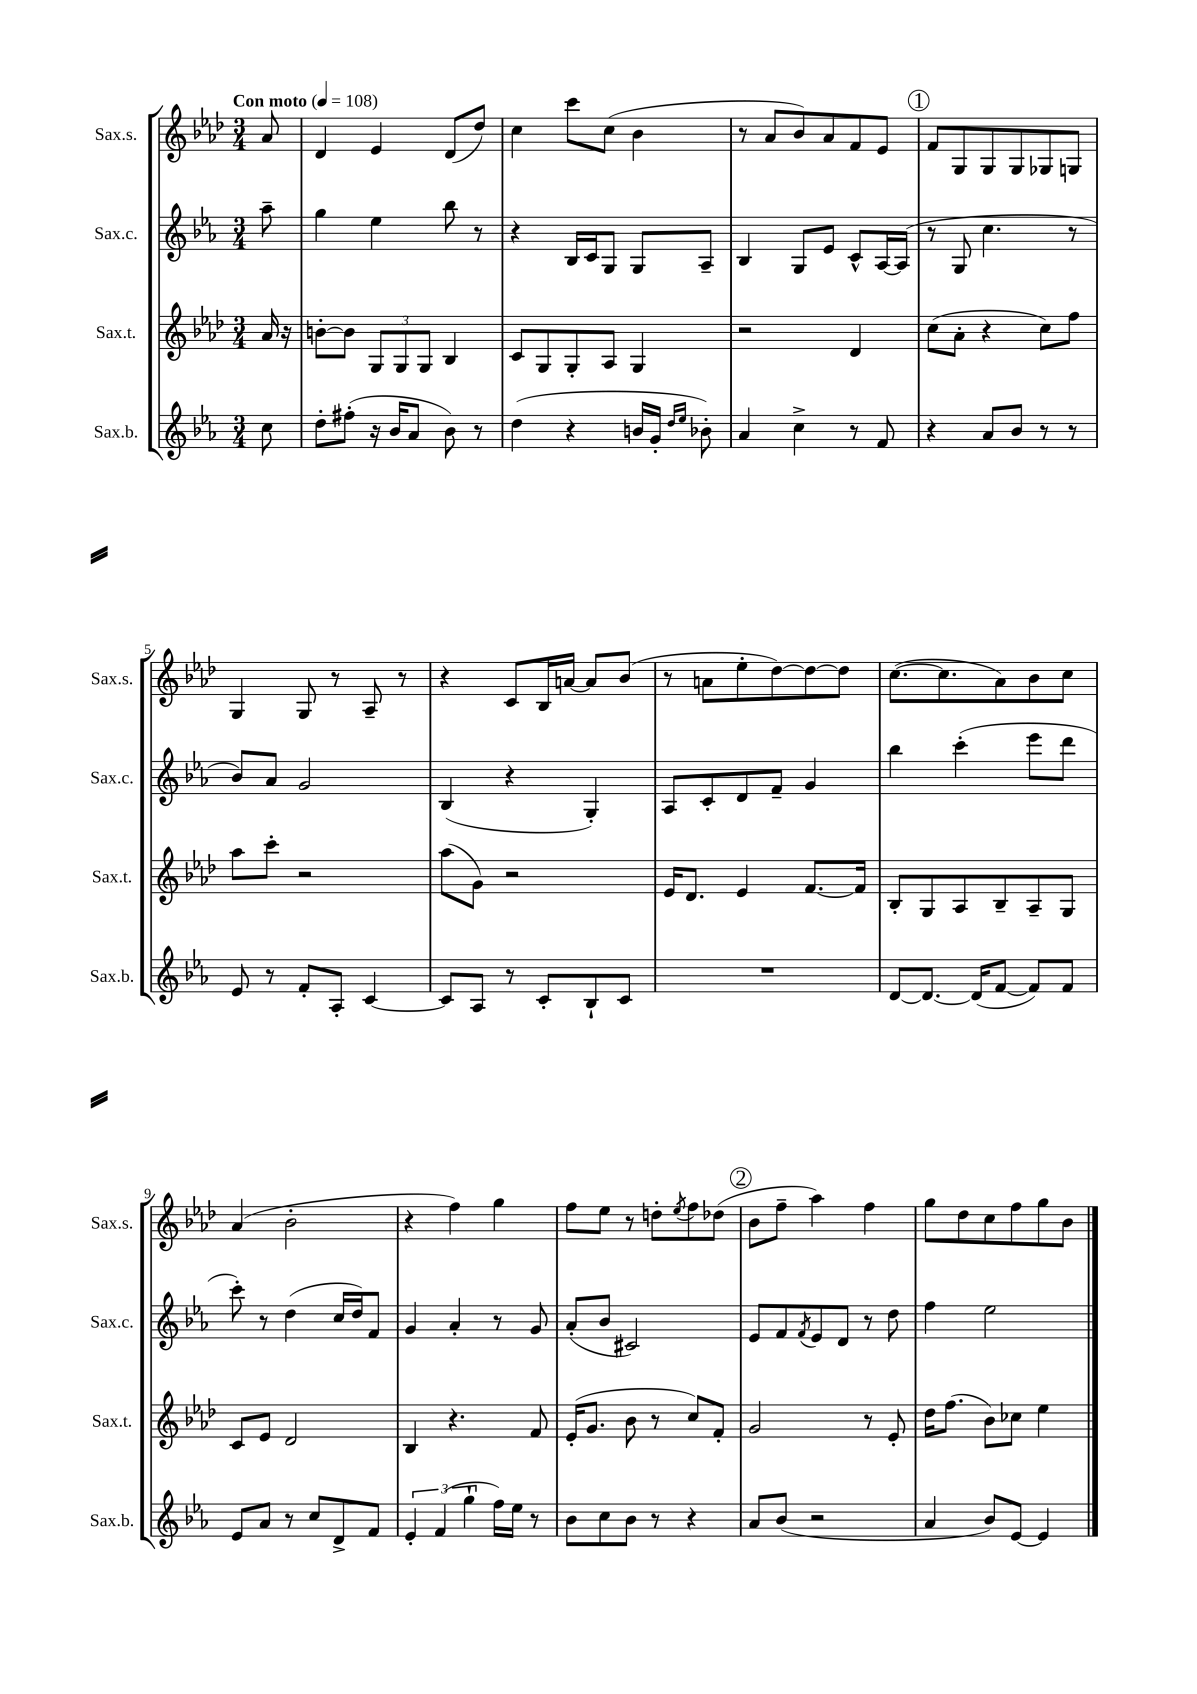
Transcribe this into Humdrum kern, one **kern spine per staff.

**kern	**kern	**kern	**kern
*staff4	*staff3	*staff2	*staff1
*clefG2	*clefG2	*clefG2	*clefG2
*k[b-e-a-]	*k[b-e-a-d-]	*k[b-e-a-]	*k[b-e-a-d-]
*M3/4	*M3/4	*M3/4	*M3/4
*MM108	*MM108	*MM108	*MM108
8cc\	16a-/	8aa-~\	8a-/
.	16r	.	.
=	=	=	=
8dd'\L	[8b'\L	4gg\	4d-/
(8ff#'\J	8b\]J	.	.
16r	12G/L	4ee-\	4e-/
16b-/LK	.	.	.
.	12G/	.	.
8a-/J	.	.	.
.	12G/J	.	.
8b-\)	4B-/	8bb-\	(8d-/L
8r	.	8r	8dd-/J)
=	=	=	=
(4dd\	8c/L	4r	4cc\
.	8G/	.	.
4r	8G'/	16B-/LL	8ccc\L
.	.	16c/J	.
.	8A-/J	8G/J	(8cc\J
16b/LL	4G/	8G/L	4b-\
16g'/JJ	.	.	.
16qqdd/LL	.	.	.
16qqee-/JJ	.	.	.
8b-'\)	.	8A-~/J	.
=	=	=	=
4a-/	2r	4B-/	8r
.	.	.	8a-/L
4cc^\	.	8G/L	8b-/)
.	.	8e-/J	8a-/
8r	4d-/	8c^^/L	8f/
8f/	.	[16A-/L	8e-/J
.	.	(16A-/]JJ	.
=	=	=	=
4r	(8cc\L	8r	8f/L
.	8a-'\J	8G/	8G/
8a-/L	4r	4.cc\	8G/
8b-/J	.	.	8G/
8r	8cc\L)	.	8G-/
8r	8ff\J	8r	8G/J
=	=	=	=
8e-/	8aa-\L	8b-/L)	4G/
8r	8ccc'\J	8a-/J	.
8f'/L	2r	2g/	8G/
8A-'/J	.	.	8r
[4c/	.	.	8A-~/
.	.	.	8r
=	=	=	=
8c/]L	(8aa-\L	(4B-/	4r
8A-/J	8g\J)	.	.
8r	2r	4r	8c/L
8c'/L	.	.	16B-/L
.	.	.	[16a/JJ
8B-`/	.	4G'/)	8a/]L
8c/J	.	.	(8b-/J
=	=	=	=
2.r	16e-/LK	8A-/L	8r
.	8.d-/J	.	.
.	.	8c'/	8a\L
.	4e-/	8d/	8ee-'\
.	.	8f~/J	[8dd-\)
.	[8.f/L	4g/	8dd-\_
.	.	.	8dd-\]J
.	16f/]Jk	.	.
=	=	=	=
[8d/L	8B-'/L	4bb-\	([8.cc\L
8.d/_J	8G/	.	.
.	.	.	8.cc\]
.	8A-/	(4ccc'\	.
(16d/]LK	.	.	.
[8f/J	8B-~/	.	8a-\)
8f/]L)	8A-~/	8eee-\L	8b-\
8f/J	8G/J	8ddd\J	8cc\J
=	=	=	=
8e-/L	8c/L	8ccc'\)	(4a-/
8a-/J	8e-/J	8r	.
8r	2d-/	(4dd\	2b-'\
8cc/L	.	.	.
8d^/	.	16cc/LL	.
.	.	16dd/J)	.
8f/J	.	8f/J	.
=	=	=	=
6e-'/	4B-/	4g/	4r
(6f/	.	.	.
.	4.r	4a-'/	4ff\)
6gg`\	.	.	.
16ff\LL)	.	8r	4gg\
16ee-\JJ	.	.	.
8r	8f/	8g/	.
=	=	=	=
8b-\L	(16e-'/LK	(8a-'/L	8ff\L
.	8.g/J	.	.
8cc\	.	8b-/J	8ee-\J
8b-\J	8b-\	2c#/)	8r
8r	8r	.	8dd'\L
.	.	.	8qee-/
4r	8cc/L)	.	8ff\
.	8f'/J	.	(8dd-\J
=	=	=	=
8a-/L	2g/	8e-/L	8b-\L
(8b-/J	.	8f/	8ff~\J
.	.	8qf/	.
2r	.	8e-/	4aa-\)
.	.	8d/J	.
.	8r	8r	4ff\
.	8e-'/	8dd\	.
=	=	=	=
4a-/	16dd-\LK	4ff\	8gg\L
.	(8.ff\J	.	.
.	.	.	8dd-\
8b-/L)	8b-\L)	2ee-\	8cc\
[8e-/J	8cc-\J	.	8ff\
4e-/]	4ee-\	.	8gg\
.	.	.	8b-\J
==	==	==	==
*-	*-	*-	*-
